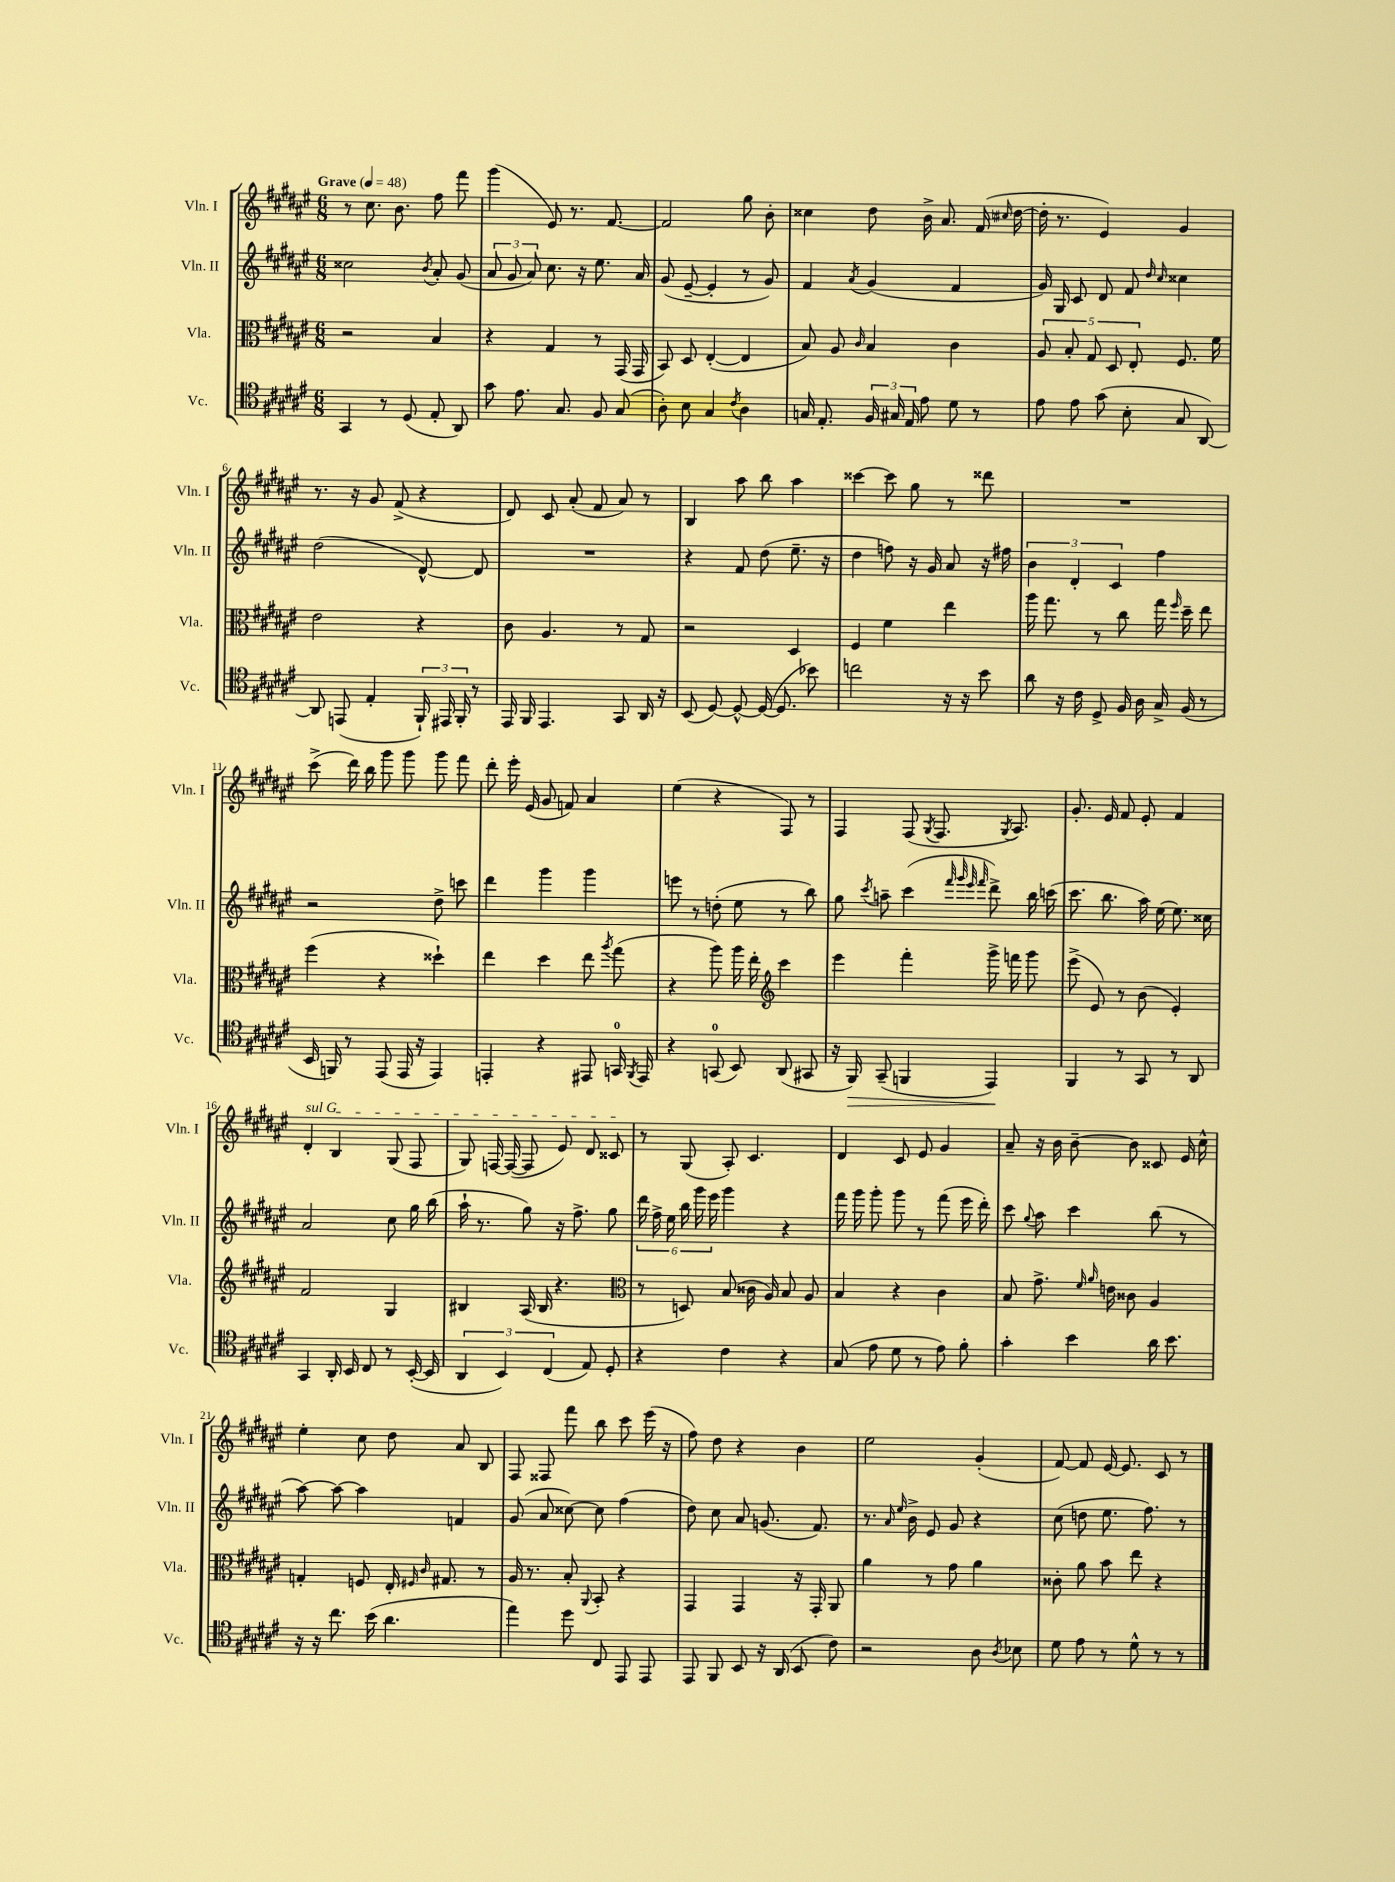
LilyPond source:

<<
\new StaffGroup <<
\new Staff = "s0" \with { instrumentName = "Vln. I" shortInstrumentName = "Vln. I" } {
    \clef treble \key fis \major \numericTimeSignature \time 6/8 \tempo "Grave" 4 = 48
    \autoBeamOff r8 cis''8. b'8. fis''8 fis'''8 |
    gis'''4( eis'8) r8. fis'8.~ |
    fis'2 gis''8 b'8-. |
    cisis''4 dis''8 b'16-> ais'8. fis'16( \grace { cis''16 } dis''16~ |
    dis''16-. r8. eis'4) gis'4 |
    r8. r16 gis'8 fis'8->( r4 |
    dis'8) cis'8 ais'8-.( fis'8 ais'8) r8 |
    b4 ais''8 b''8 ais''4 |
    cisis'''4~ cisis'''8 gis''8 r8 disis'''8 |
    R2. |
    cis'''8->( dis'''16) b''16 gis'''8 gis'''8 gis'''8 fis'''8 |
    dis'''8-. eis'''16-. eis'16( gis'8 f'8) ais'4 |
    eis''4( r4 fis8) r8 |
    fis4 fis8( \acciaccatura { gis8 } fis8. \acciaccatura { gis8 } ais8.) |
    gis'8.-. eis'16 fis'8 eis'8-. fis'4 |
    \once \override TextSpanner.bound-details.left.text = \markup { \italic "sul G" } dis'4-.\startTextSpan b4 gis8( fis8 |
    gis8) f16~ f16~( f8 eis'8) dis'8 cisis'8\stopTextSpan |
    r8 gis8( ais8-.) cis'4. |
    dis'4 cis'8 eis'8 gis'4 |
    ais'8-- r16 b'16 b'8~-- b'8 cisis'8 eis'16 cis''16-^ |
    eis''4-. cis''8 dis''8 ais'8 b8 |
    fis8 fisis8 fis'''8 b''8 cis'''8 eis'''16( r16 |
    fis''8) dis''8 r4 b'4 |
    eis''2 gis'4-.( |
    fis'8~) fis'8 eis'16~ eis'8. cis'8 r8 \bar "|." |
}
\new Staff = "s1" \with { instrumentName = "Vln. II" shortInstrumentName = "Vln. II" } {
    \clef treble \key fis \major \numericTimeSignature \time 6/8
    \autoBeamOff cisis''2 \acciaccatura { b'8 } ais'8-. gis'8( |
    \tuplet 3/2 { ais'8 gis'8 ais'8) } cis''8. r16 eis''8. ais'16 |
    gis'8( eis'8~-- eis'4-. r8 gis'8) |
    fis'4 \acciaccatura { ais'8 } gis'4( fis'4 |
    gis'16) gis16 cis'8 dis'8 fis'8 \grace { dis''16 cis''16 } cisis''4 |
    dis''2( dis'8~-^) dis'8 |
    R2. |
    r4 fis'8 dis''8( eis''8.-- r16 |
    dis''4 f''8) r16 gis'16 ais'8 r16 fis''16 |
    \tuplet 3/2 { b'4 dis'4-. cis'4 } fis''4 |
    r2 dis''8-> c'''8 |
    dis'''4 gis'''4 gis'''4 |
    e'''8 r8 d''8-.( eis''8 r8 b''8) |
    gis''8 \acciaccatura { cis'''8 } a''8-- cis'''4( \grace { fis'''32 gis'''32 eis'''32 fis'''32 } dis'''8->) b''16 c'''16( |
    cis'''8. b''8. ais''16) eis''16( eis''8.) cisis''16 |
    ais'2 cis''8 gis''16 b''16( |
    ais''16-! r8. gis''8) r16 fis''8.-> gis''8 |
    \tuplet 6/4 { dis'''16 fis''16-> eis''16 b''16 gis'''16 eis'''16 } gis'''4 r4 |
    fis'''16 gis'''16 gis'''8-. gis'''8 r8 fis'''8( eis'''16 dis'''16-.) |
    cis'''8 \appoggiatura { gis''8 } ais''8 cis'''4 b''8( r8 |
    ais''8~) ais''8~ ais''4 f'4 |
    gis'8( ais'8 cisis''8~) cisis''8 fis''4( |
    dis''8) cis''8 ais'8 g'8.( fis'8.) |
    r8. \grace { ais'16 eis''16 } b'16-> eis'8 gis'8 r4 |
    cis''8( d''8 eis''8. fis''8.) r8 \bar "|." |
}
\new Staff = "s2" \with { instrumentName = "Vla." shortInstrumentName = "Vla." } {
    \clef alto \key fis \major \numericTimeSignature \time 6/8
    \autoBeamOff r2 b4 |
    r4 gis4 r8 gis,16( gis,16 |
    b,8) dis8 eis4~-.( eis4 |
    b8) ais8 \grace { cis'16 } b4 cis'4 |
    \tuplet 5/4 { ais8 b8-. gis8 dis8 eis8-. } fis8. fis'16 |
    eis'2 r4 |
    cis'8 ais4. r8 gis8 |
    r2 dis4 |
    fis4 fis'4 eis''4 |
    ais''16 gis''8. r8 cis''8 gis''16 \grace { fis''16 } dis''16-- eis''8 |
    fis''4( r4 disis''4-!) |
    eis''4 dis''4 eis''8 \acciaccatura { ais''8 } gis''8( |
    r4 ais''8) ais''16 eis''16-. \clef treble cis'''4 |
    eis'''4 fis'''4-. gis'''16-> f'''16 gis'''8 |
    eis'''8->( eis'8) r8 b'8( eis'4-.) |
    fis'2 gis4 |
    bis4 ais16( bis16 r4. |
    \clef alto r8 d8) b8( cisis'16 ais16) b8 ais8 |
    b4 r4 cis'4 |
    b8 gis'8.-> \grace { fis'16 ais'16 } e'16 cisis'8 ais4 |
    g4-. f8 eis16-. \grace { fis16 cis'16 } gis8. r8 |
    ais16 r8. b8-. \appoggiatura { ais,8 } b,8-. r4 |
    gis,4 gis,4 r16 gis,16-. ais,8 |
    ais'4 r8 gis'8 ais'4 |
    cisis'8-. ais'8 b'8 eis''8 r4 \bar "|." |
}
\new Staff = "s3" \with { instrumentName = "Vc." shortInstrumentName = "Vc." } {
    \clef tenor \key fis \major \numericTimeSignature \time 6/8
    \autoBeamOff gis,4 r8 dis8( eis8-. ais,8) |
    gis'8 eis'8. gis8. fis8 gis8( |
    ais8-.) b8 gis4 \acciaccatura { cis'8 } ais4 |
    g16 eis8.-. \tuplet 3/2 { fis16 gis16 eis16 } eis'8 dis'8 r8 |
    eis'8 eis'8 gis'8( b8-. gis8 ais,8~) |
    ais,8 e,8( eis4-. \tuplet 3/2 { fis,16-!) eis,16 fis,16-. } r8 |
    eis,16 fis,16 eis,4. gis,8 ais,16 r16 |
    b,8( dis8~) dis8~-^ dis16~( dis8. bes'8) |
    c''2 r16 r16 b'8 |
    ais'8 r16 cis'16 dis8-> fis16 ais16 gis16-> fis16( r8 |
    b,16 f,16) r8 eis,8( eis,16 r16 eis,4) |
    e,4-. r4 eis,8 g,16-0 \acciaccatura { fis,8 } eis,16 |
    r4 g,8-0( b,8) ais,8( gis,8 |
    r16 fis,16\>) gis,8--( f,4 eis,4\!) |
    fis,4 r8 gis,8 r8 ais,8 |
    gis,4 ais,16-. b,16 cis8 r8 b,16~-.( b,16 |
    \tuplet 3/2 { ais,4 b,4) cis4( } eis8) dis8-. |
    r4 cis'4 r4 |
    gis8( eis'8 dis'8 r8 eis'8) fis'8-. |
    gis'4-. b'4 ais'16 b'8. |
    r16 r16 cis''8. b'16( ais'4. |
    eis''4) dis''8 cis8 eis,8 eis,8 |
    eis,8 fis,8 b,8 r16 ais,16( b,8 cis'8) |
    r2 ais8 \acciaccatura { ais8 } bes8 |
    dis'8 eis'8 r8 dis'8-^ r8 r8 \bar "|." |
}
>>
>>
